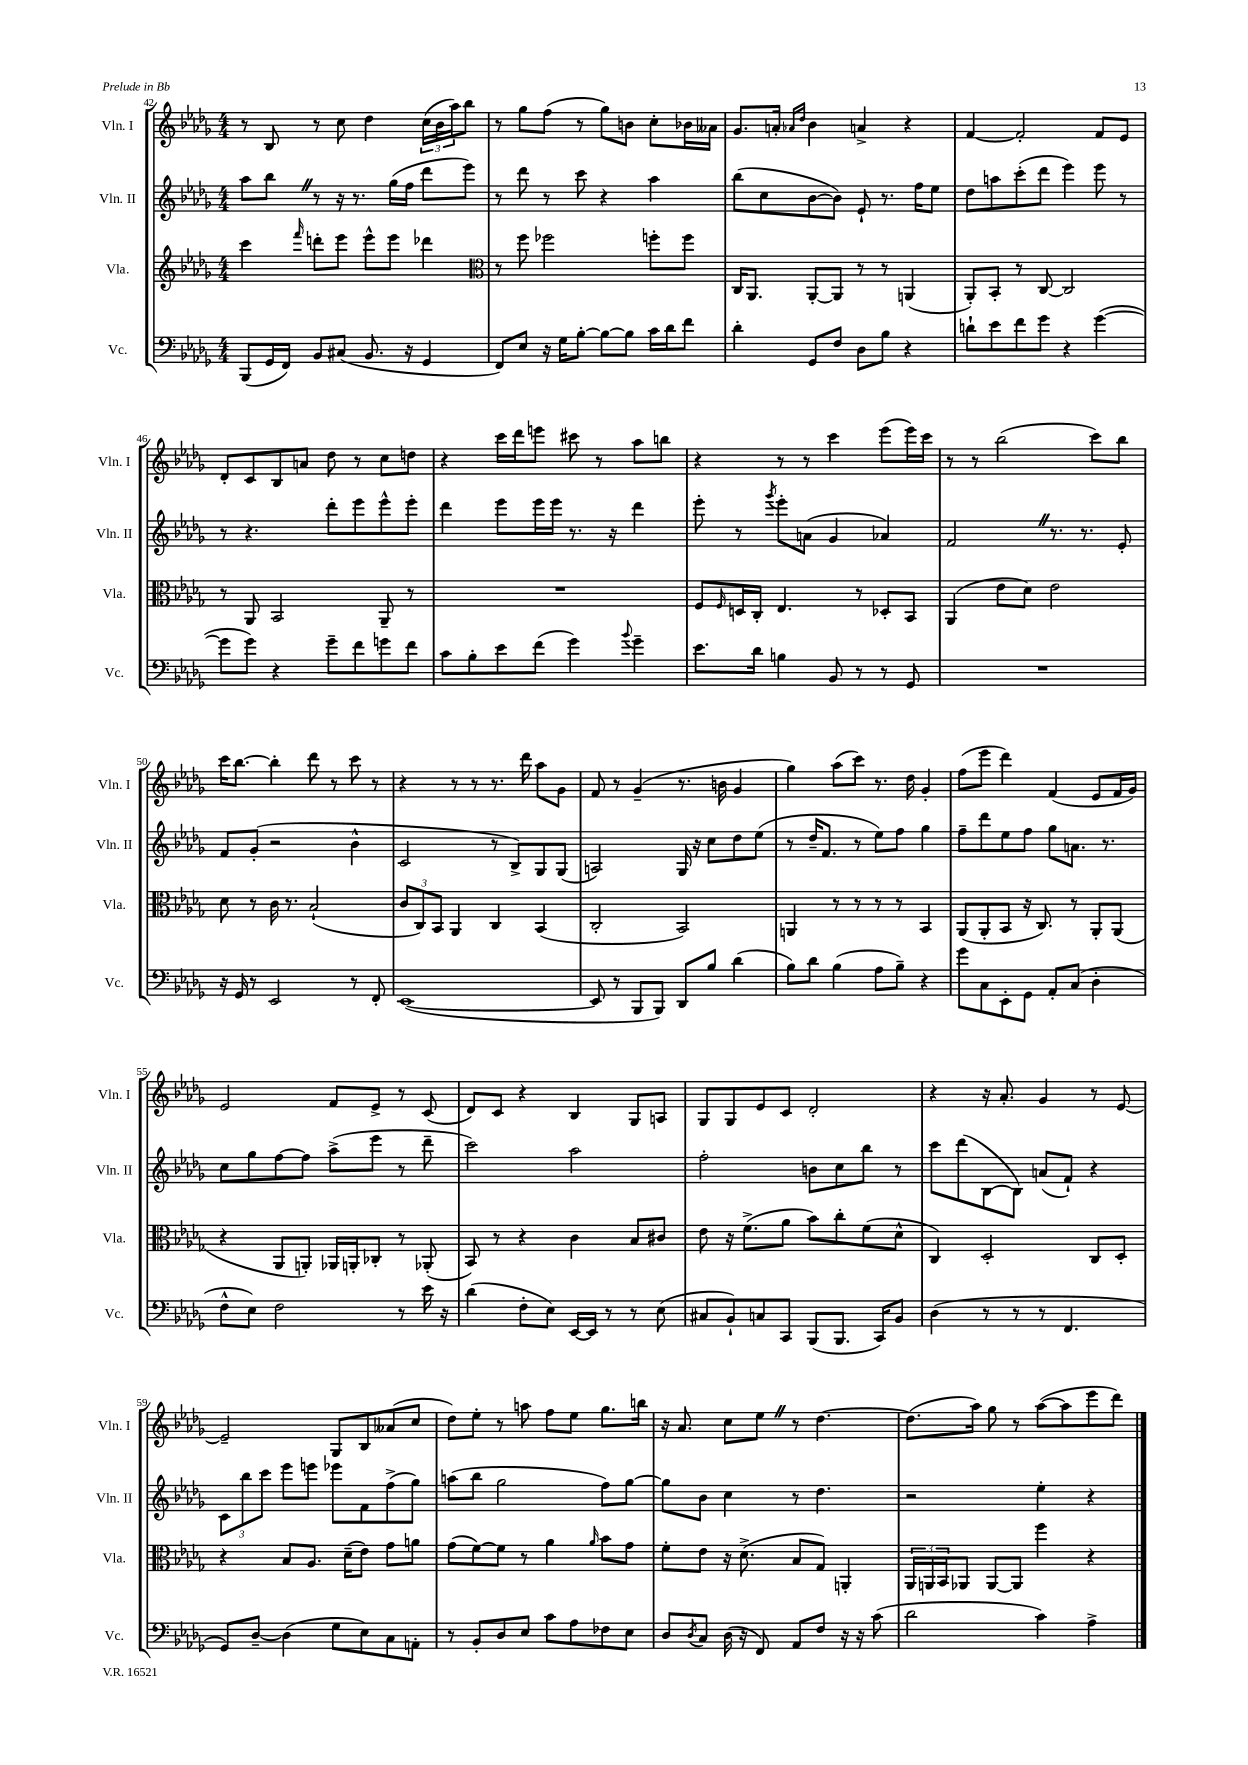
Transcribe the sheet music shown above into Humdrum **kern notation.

**kern	**kern	**kern	**kern
*staff4	*staff3	*staff2	*staff1
*clefF4	*clefG2	*clefG2	*clefG2
*k[b-e-a-d-g-]	*k[b-e-a-d-g-]	*k[b-e-a-d-g-]	*k[b-e-a-d-g-]
*M4/4	*M4/4	*M4/4	*M4/4
(8BBB-	4ccc	8aa-	8r
16GG-	.	8bb-	8B-
16FF)	.	.	.
.	16qqfff	.	.
8BB-	8ddd'	8r	8r
(8C#	8eee-	16r	8cc
.	.	8.r	.
8.BB-	8eee-^^	.	4dd-
.	8eee-	(16gg-	.
16r	.	16ff	.
4GG-	4ddd-	8ddd-	(24cc
.	.	.	24b-
.	.	.	24aa-)
.	.	8eee-)	8bb-
=	=	=	=
*	*clefC3	*	*
8FF)	8r	8r	8r
8E-	8ff	8ddd-	8gg-
16r	2ff-	8r	(8ff
16G-	.	.	.
[8B-'	.	8ccc	8r
8B-_	.	4r	8gg-)
8B-]	.	.	8b
16c	8ff'	4aa-	8cc'
16d-	.	.	.
8f	8ff	.	16b-
.	.	.	16a--
=	=	=	=
4d-'	16C	(8bb-	8.g-
.	8.AA-	.	.
.	.	8cc	.
.	.	.	16a'
.	.	.	16qqa-
.	.	.	16qqdd-
8GG-	[8AA-'	[8b-	4b-
8F	8AA-]	8b-])	.
8D-	8r	8e-`	4a^
8B-	8r	8.r	.
4r	(4AA	.	4r
.	.	16ff	.
.	.	8ee-	.
=	=	=	=
8d`	8AA-')	8dd-	[4f
8e-	8BB-'	8aa	.
8f	8r	(8ccc'	2f']
8g-	[8C	8ddd-	.
4r	2C]	4eee-)	.
([4g-	.	8eee-	8f
.	.	8r	8e-
=	=	=	=
8g-]	8r	8r	8d-'
8g-)	8AA-	4.r	8c
4r	2BB-	.	8B-
.	.	.	8a
8g-~	.	8ddd-'	8dd-
8f	.	8eee-	8r
8g	8AA-~	8eee-^^	8cc
8f	8r	8eee-'	8dd
=	=	=	=
8c	1r	4ddd-	4r
8B-'	.	.	.
8e-	.	8eee-	16ccc
.	.	.	16ddd-
(8f	.	16eee-	8eee
.	.	16eee-	.
4g-)	.	8.r	8ccc#
.	.	.	8r
.	.	16r	.
8qqb-	.	.	.
4g-~	.	4ddd-	8aa-
.	.	.	8bb
=	=	=	=
8.e-	8F	8eee-'	4r
.	16qqF	.	.
.	16D	8r	.
16d-	16C'	.	.
.	.	8qggg-	.
4B	4.E-	8eee-'	8r
.	.	(8a	8r
8BB-	.	4g-	4ccc
8r	8r	.	.
8r	8D-'	4a-)	(8eee-
8GG-	8BB-	.	16eee-)
.	.	.	16ccc
=	=	=	=
1r	(4AA-	2f	8r
.	.	.	8r
.	8e-	.	(2bb-
.	8d-)	.	.
.	2e-	8.r	.
.	.	8.r	.
.	.	.	8ccc)
.	.	8e-'	8bb-
=	=	=	=
16r	8d-	8f	16ccc
16GG-	.	.	[8.bb-
8r	8r	(8g-'	.
2EE-	16c	2r	4bb-']
.	8.r	.	.
.	(2B-`	.	8ddd-
.	.	.	8r
8r	.	4b-^^	8ccc
8FF'	.	.	8r
=	=	=	=
([1EE-	12c	2c	4r
.	12C)	.	.
.	12BB-	.	.
.	4AA-	.	8r
.	.	.	8r
.	4C	8r	8.r
.	.	8B-^)	.
.	.	.	16ddd-
.	(4BB-	8G-	8aa-
.	.	(8G-	8g-
=	=	=	=
8EE-]	2C'	2A)	8f
8r	.	.	8r
8BBB-	.	.	(4g-~
8BBB-)	.	.	.
8DD-	2BB-)	16G-	8.r
.	.	16r	.
8B-	.	8cc	.
.	.	.	16b
(4d-	.	8dd-	4g-
.	.	(8ee-	.
=	=	=	=
8B-)	4AA	8r	4gg-)
8d-	.	16dd-~	.
.	.	8.f	.
(4B-	8r	.	(8aa-
.	8r	8r	8ccc)
8A-	8r	8ee-)	8.r
8B-~)	8r	8ff	.
.	.	.	16dd-
4r	4BB-	4gg-	4g-'
=	=	=	=
8g-	(8AA-	8ff~	(8ff
8C	8AA-'	8ddd-	8eee-
8EE-'	8BB-	8ee-	4ddd-)
8GG-	16r	8ff	.
.	8.C)	.	.
8AA-'	.	8gg-	(4f
(8C	8r	8.a	.
4D-'	8AA-'	.	8e-
.	.	8.r	.
.	(8AA-	.	16f
.	.	.	16g-)
=	=	=	=
8F^^	4r	8cc	2e-
8E-)	.	8gg-	.
2F	8AA-	[8ff	.
.	8AA')	8ff]	.
.	16AA-	(8aa-^	8f
.	16AA'	.	.
.	8C-'	8eee-	8e-^
8r	8r	8r	8r
16e-	(8AA-'	8ddd-~	(8c
16r	.	.	.
=	=	=	=
(4d-	8BB-)	2ccc)	8d-)
.	8r	.	8c
8F'	4r	.	4r
8E-)	.	.	.
[16EE-	4c	2aa-	4B-
16EE-]	.	.	.
8r	.	.	.
8r	8B-	.	8G-
(8E-	8c#	.	8A
=	=	=	=
8C#	8e-	2ff'	8G-
8BB-`)	16r	.	8G-
.	(8.f^	.	.
8C	.	.	8e-
8CC	8a-	.	8c
(8BBB-	8b-)	8b	2d-'
8.BBB-	8cc'	8cc	.
.	(8f	8bb-	.
16CC)	.	.	.
8BB-	8d-^^	8r	.
=	=	=	=
(4D-	4C)	8ccc	4r
.	.	(8ddd-	.
8r	2D-'	[8B-	16r
.	.	.	8.a-'
8r	.	8B-])	.
8r	.	(8a	4g-
4.FF	.	8f`)	.
.	8C	4r	8r
.	8D-'	.	[8e-
=	=	=	=
8GG-)	4r	12c	2e-~]
.	.	12bb-	.
[8D-~	.	.	.
.	.	12ccc	.
(4D-]	8B-	8eee-	.
.	8.A-	8eee	.
8G-	.	8eee-	8G-
.	(16d-~	.	.
8E-)	8e-)	8f	8B-
8C	8g-	(8ff^	(8a--
8AA'	8a	8gg-)	8cc
=	=	=	=
8r	(8g-	(8aa	8dd-)
8BB-'	[8f)	8bb-	8ee-'
8D-	8f]	2gg-	8r
8E-	8r	.	8aa
8c	4a-	.	8ff
8A-	.	.	8ee-
.	16qqa-	.	.
8F-	8b-	8ff)	8.gg-
8E-	8g-	[8gg-	.
.	.	.	16bb
=	=	=	=
8D-	8f'	8gg-]	16r
.	.	.	8.a-
8qD-	.	.	.
8C	8e-	8b-	.
(16D-	16r	4cc	8cc
16r	(8.d-^	.	.
8FF)	.	.	8ee-
8AA-	8B-	8r	8r
8F	8G-)	4.dd-	[4.dd-
16r	4AA'	.	.
16r	.	.	.
(8c	.	.	.
=	=	=	=
2d-	24AA-	2r	(8.dd-]
.	24AA	.	.
.	24BB-	.	.
.	8AA-	.	.
.	.	.	16aa-)
.	[8AA-	.	8gg-
.	8AA-]	.	8r
4c)	4ff	4ee-'	([8aa-
.	.	.	8aa-]
4A-^	4r	4r	8eee-
.	.	.	8ddd-)
==	==	==	==
*-	*-	*-	*-
